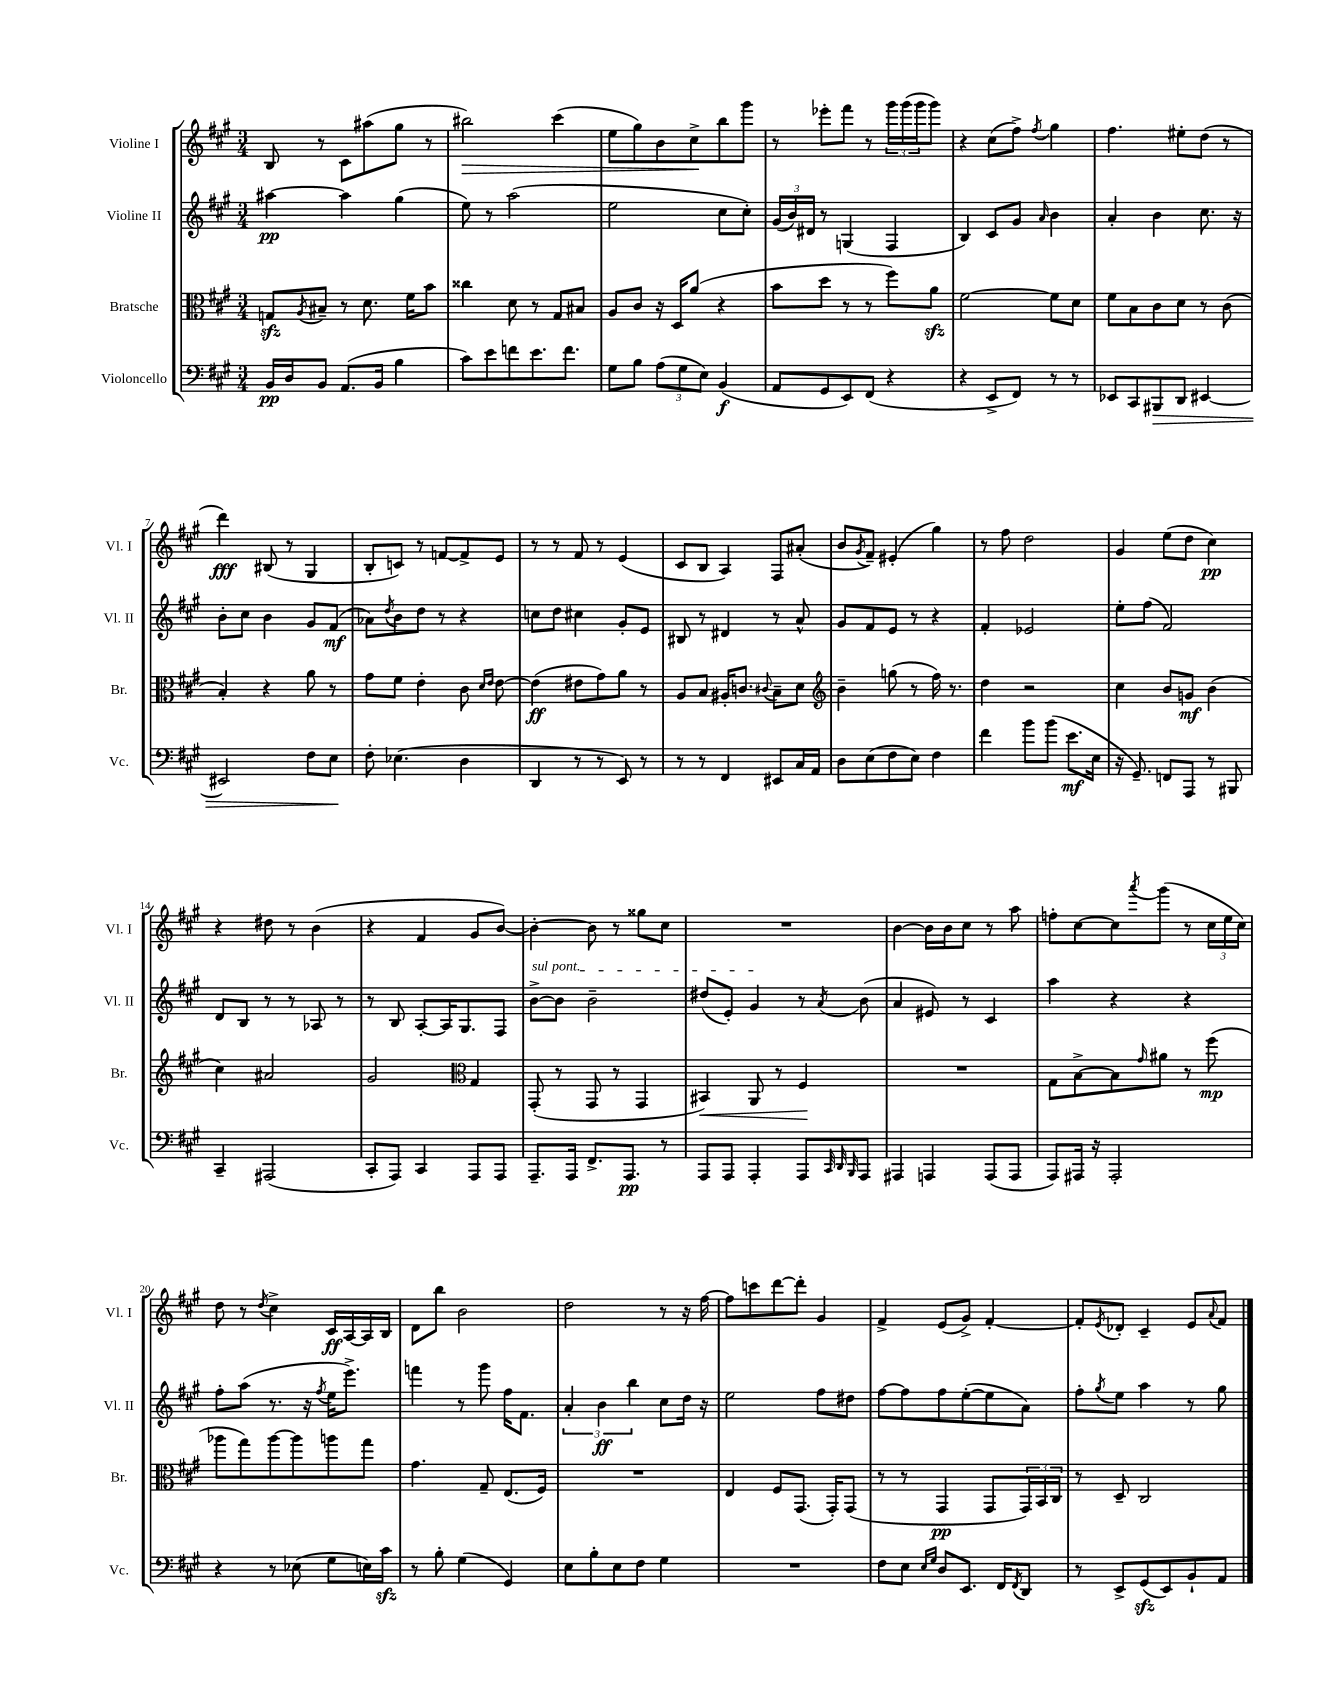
<<
\new StaffGroup <<
\new Staff = "s0" \with { instrumentName = "Violine I" shortInstrumentName = "Vl. I" } {
    \clef treble \key a \major \numericTimeSignature \time 3/4
    b8 r8 cis'8 ais''8( gis''8 r8 |
    bis''2\>) cis'''4( |
    e''8 gis''8) b'8 cis''8->\! b''8 gis'''8 |
    r8 ees'''8-. fis'''8 r8 \tuplet 3/2 { gis'''16 gis'''16( gis'''16 } gis'''8) |
    r4 cis''8( fis''8->) \acciaccatura { fis''8 } gis''4 |
    fis''4. eis''8-. d''8( r8 |
    d'''4\fff) bis8( r8 gis4 |
    b8-. c'8) r8 f'8~ f'8-> e'8 |
    r8 r8 fis'8 r8 e'4( |
    cis'8 b8 a4) fis8 ais'8-.( |
    b'8 \acciaccatura { gis'8 } fis'8--) eis'4-.( gis''4) |
    r8 fis''8 d''2 |
    gis'4 e''8( d''8 cis''4\pp) |
    r4 dis''8 r8 b'4( |
    r4 fis'4 gis'8 b'8~) |
    b'4~-. b'8 r8 gisis''8 cis''8 |
    R2. |
    b'4~ b'16 b'16 cis''8 r8 a''8 |
    f''8-. cis''8~ cis''8 \acciaccatura { a'''8 } gis'''8( r8 \tuplet 3/2 { cis''16 e''16 cis''16) } |
    d''8 r8 \acciaccatura { d''8 } cis''4-> cis'16\ff a16~ a16 b16 |
    d'8 b''8 b'2 |
    d''2 r8 r16 fis''16~ |
    fis''8 c'''8 d'''8~ d'''8-. gis'4 |
    fis'4-> e'8( gis'8->) fis'4~-. |
    fis'8-. \acciaccatura { e'8 } des'8-. cis'4-- e'8 \appoggiatura { a'8 } fis'8 \bar "|." |
}
\new Staff = "s1" \with { instrumentName = "Violine II" shortInstrumentName = "Vl. II" } {
    \clef treble \key a \major \numericTimeSignature \time 3/4
    ais''4~\pp ais''4 gis''4( |
    e''8) r8 a''2( |
    e''2 cis''8 cis''8-.) |
    \tuplet 3/2 { gis'16( b'16) dis'16 } r8 g4( fis4 |
    b4) cis'8 gis'8 \grace { a'16 } b'4 |
    a'4-. b'4 cis''8. r16 |
    b'8-. cis''8 b'4 gis'8 fis'8\mf( |
    aes'8) \acciaccatura { d''8 } b'8 d''8 r8 r4 |
    c''8 d''8 cis''4 gis'8-. e'8 |
    bis8 r8 dis'4 r8 a'8-^ |
    gis'8 fis'8 e'8 r8 r4 |
    fis'4-. ees'2 |
    e''8-. fis''8( fis'2) |
    d'8 b8 r8 r8 aes8 r8 |
    r8 b8 a8~-. a16 gis8. fis8 |
    \once \override TextSpanner.bound-details.left.text = \markup { \italic "sul pont." } b'8~->\startTextSpan b'8 b'2-- |
    dis''8( e'8-.) gis'4\stopTextSpan r8 \acciaccatura { a'8 } b'8( |
    a'4 eis'8) r8 cis'4 |
    a''4 r4 r4 |
    fis''8-. a''8( r8. r16 \acciaccatura { fis''8 } e''16 e'''8.->) |
    f'''4 r8 gis'''8 fis''16 fis'8. |
    \tuplet 3/2 { a'4-. b'4\ff b''4 } cis''8 d''16 r16 |
    e''2 fis''8 dis''8 |
    fis''8~ fis''8 fis''8 e''8~-.( e''8 a'8) |
    fis''8-. \acciaccatura { gis''8 } e''8 a''4 r8 gis''8 \bar "|." |
}
\new Staff = "s2" \with { instrumentName = "Bratsche" shortInstrumentName = "Br." } {
    \clef alto \key a \major \numericTimeSignature \time 3/4
    g8\sfz \acciaccatura { a8 } bis8-- r8 d'8. fis'16 b'8 |
    cisis''4 d'8 r8 gis8 bis8 |
    a8 cis'8 r16 d16 a'8( r4 |
    b'8 d''8 r8 r8 fis''8) a'8\sfz |
    fis'2~ fis'8 d'8 |
    fis'8 b8 cis'8 d'8 r8 cis'8( |
    b4-.) r4 a'8 r8 |
    gis'8 fis'8 e'4-. cis'8 \grace { d'16 e'16 } e'8~ |
    e'4\ff( eis'8 gis'8) a'8 r8 |
    a8 b8 ais16-. c'8. \appoggiatura { cis'8 } b8-- d'8 |
    \clef treble b'4-- g''8( r8 fis''16) r8. |
    d''4 r2 |
    cis''4 b'8 g'8\mf b'4( |
    cis''4) ais'2 |
    gis'2 \clef alto gis4 |
    gis,8-.( r8 gis,8 r8 gis,4 |
    bis,4\<) a,8 r8 fis4\! |
    R2. |
    gis8 b8~-> b8 \grace { gis'16 } ais'8 r8 fis''8\mp( |
    aes''8 gis''8) aes''8~ aes''8 a''8 gis''8 |
    gis'4. gis8-- e8.( fis16) |
    R2. |
    e4 fis8 gis,8.( gis,16-.) gis,8( |
    r8 r8 gis,4\pp gis,8 \tuplet 3/2 { gis,16) b,16 cis16 } |
    r8 d8-- cis2 \bar "|." |
}
\new Staff = "s3" \with { instrumentName = "Violoncello" shortInstrumentName = "Vc." } {
    \clef bass \key a \major \numericTimeSignature \time 3/4
    b,16\pp d16 b,8 a,8.( b,16 b4 |
    cis'8) e'8 f'8 e'8. f'8. |
    gis8 b8 \tuplet 3/2 { a8( gis8 e8) } b,4\f( |
    a,8 gis,8 e,8) fis,8( r4 |
    r4 e,8-> fis,8) r8 r8 |
    ees,8 cis,8 bis,,8\> d,8 eis,4~ |
    eis,2 fis8 e8\! |
    fis8-. ees4.( d4 |
    d,4 r8 r8 e,8) r8 |
    r8 r8 fis,4 eis,8 cis16 a,16 |
    d8 e8( fis8 e8) fis4 |
    fis'4 b'8 b'8( e'8.\mf e16 |
    r16 gis,8.--) f,8 a,,8 r8 bis,,8 |
    cis,4-- ais,,2( |
    cis,8-. a,,8) cis,4 a,,8 a,,8 |
    a,,8.-- a,,16 fis,8.-> a,,8.\pp r8 |
    a,,8 a,,8 a,,4-. a,,8 \grace { cis,32 d,32 b,,32 } a,,8 |
    ais,,4 a,,4 a,,8( a,,8 |
    a,,8) ais,,16 r16 ais,,2-. |
    r4 r8 ees8( gis8 e16) cis'16\sfz |
    r8 b8-. gis4( gis,4) |
    e8 b8-. e8 fis8 gis4 |
    R2. |
    fis8 e8 \grace { e16 gis16 } d8 e,8. fis,16 \acciaccatura { fis,8 } d,8 |
    r8 e,8-> gis,8\sfz( e,8) b,8-! a,8 \bar "|." |
}
>>
>>
